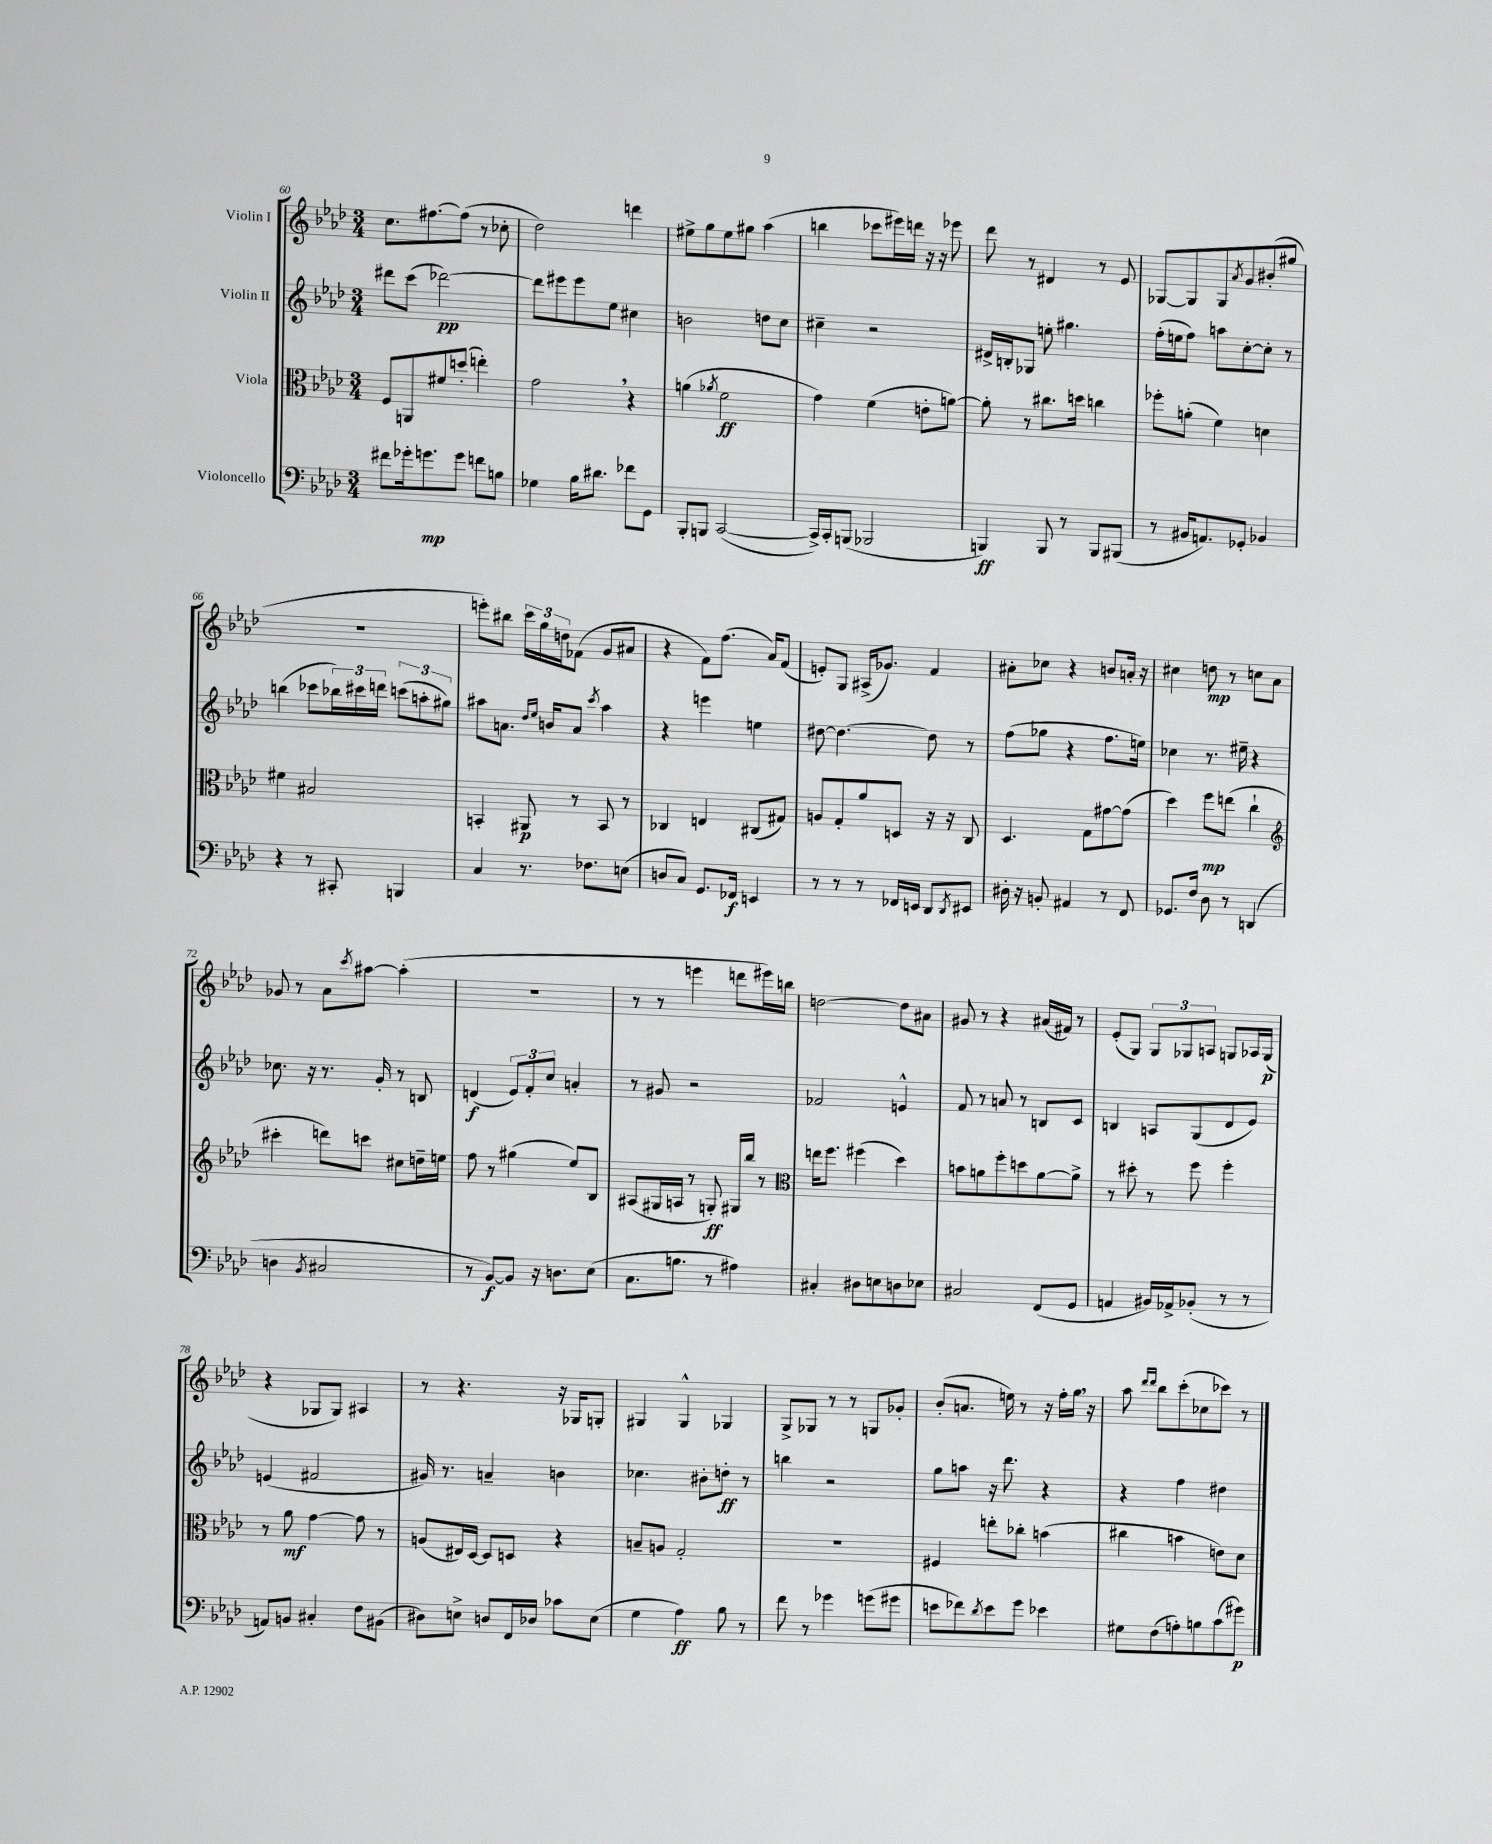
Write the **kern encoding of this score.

**kern	**dynam	**kern	**dynam	**kern	**dynam	**kern	**dynam
*part4	*part4	*part3	*part3	*part2	*part2	*part1	*part1
*staff4	*staff4	*staff3	*staff3	*staff2	*staff2	*staff1	*staff1
*I"Violoncello	*	*I"Viola	*	*I"Violin II	*	*I"Violin I	*
*clefF4	*	*clefC3	*	*clefG2	*	*clefG2	*
*k[b-e-a-d-]	*	*k[b-e-a-d-]	*	*k[b-e-a-d-]	*	*k[b-e-a-d-]	*
*M3/4	*	*M3/4	*	*M3/4	*	*M3/4	*
=60	=60	=60	=60	=60	=60	=60	=60
8f#X\L	.	8F/L	.	8ddd#X\L	.	8.cc\L	.
16g-X'\k	.	8AAn/	.	(8ccc\J	.	.	.
8.gn\	mp	.	.	.	.	[8.ff#X\	.
.	.	8f#X/	.	[2ddd-X\)	pp	.	.
8g\J	.	(8ddn'/J	.	.	.	(8ff#\J]	.
8fn\L	.	4een'\)	.	.	.	8r	.
8Bn\J	.	.	.	.	.	8cc-X'\	.
=61	=61	=61	=61	=61	=61	=61	=61
4G-X\	.	2g,\	.	8ddd-\L]	.	2dd-\)	.
.	.	.	.	8eee#X\	.	.	.
16B-\KL	.	.	.	8eee#\	.	.	.
8.d#X\J	.	.	.	.	.	.	.
.	.	.	.	8ee-\J	.	.	.
8f-X\L	.	4r	.	4cc#X\	.	4dddn\	.
8GG\J	.	.	.	.	.	.	.
=62	=62	=62	=62	=62	=62	=62	=62
8BBB-'/L	.	(4an\	.	2bn\	.	8ee#X^\L	.
8BBBn/J	.	.	.	.	.	8gg\	.
.	.	8qa-X/	.	.	.	.	.
([2CC/	.	2f\	ff	.	.	8ee#\	.
.	.	.	.	.	.	8gg#X\J	.
.	.	.	.	8ddn\L	.	(4aa-\	.
.	.	.	.	8cc\J	.	.	.
=63	=63	=63	=63	=63	=63	=63	=63
16CC^/LL])	.	4g\)	.	4cc#X~\	.	4bbn\	.
16CC'/J	.	.	.	.	.	.	.
(8BBBn/J	.	.	.	.	.	.	.
2BBB-X/	.	(4f\	.	2r	.	8ccc-X\L	.
.	.	.	.	.	.	16eee#X\L)	.
.	.	.	.	.	.	16dddn\JJ	.
.	.	8en'\L	.	.	.	16r	.
.	.	.	.	.	.	16r	.
.	.	[8an\J)	.	.	.	8eee-X\	.
=64	=64	=64	=64	=64	=64	=64	=64
4BBBn/)	ff	8a'\]	.	16d#X^/LL	.	8ddd-\	.
.	.	.	.	16Bn'/J	.	.	.
.	.	8r	.	8G-X/J	.	8r	.
8BBB/	.	8.cc#X\L	.	8een'\	.	4d#X/	.
8r	.	.	.	4.gg#X\	.	.	.
.	.	16ddn\Jk	.	.	.	.	.
8BBB/L	.	4ccn\	.	.	.	8r	.
(8BBB#X/J	.	.	.	.	.	8e-/	.
=65	=65	=65	=65	=65	=65	=65	=65
8r	.	8ff-X'\L	.	(16ff'\LL	.	[8G-X/L	.
.	.	.	.	16een\J	.	.	.
16BB#X/KL	.	(8an'\J	.	8ff\J)	.	8G-/]	.
8.AAn/)	.	.	.	.	.	.	.
.	.	4f\)	.	8aan\L	.	8G-/	.
.	.	.	.	.	.	8qa-/	.
8GG-X'/J	.	.	.	[8cc'\	.	8g/	.
4BB-X/	.	4dn\	.	8cc'\J]	.	(8b#X'/	.
.	.	.	.	8r	.	8gg#X/J	.
!!LO:LB:g=z
=66	=66	=66	=66	=66	=66	=66	=66
4r	.	4f#X\	.	(4bbn\	.	2.r	.
8r	.	2B#X/	.	8ccc-X\L	.	.	.
8CC#X'/	.	.	.	24bb-X\L)	.	.	.
.	.	.	.	24ccc#X\	.	.	.
.	.	.	.	24dddn\JJ	.	.	.
4BBBn/	.	.	.	(12cccn\L	.	.	.
.	.	.	.	12aan'\	.	.	.
.	.	.	.	12gg#X\J)	.	.	.
=67	=67	=67	=67	=67	=67	=67	=67
4C/	.	4BBn'/	.	8aa#X\L	.	8eeen'\L)	.
.	.	.	.	8.an\J	.	8bb#X\J	.
8.r	.	8AA#X/	p	.	.	24ccc\LL	.
.	.	.	.	.	.	24gg\	.
.	.	.	.	16qqdd-/LL	.	.	.
.	.	.	.	16qqee-/JJ	.	.	.
.	.	.	.	16bn/KL	.	.	.
.	.	.	.	.	.	24ddn\J	.
.	.	8r	.	8a/J	.	(8f-X\J	.
8.F-X\L	.	.	.	.	.	.	.
.	.	.	.	8qccc/	.	.	.
.	.	8BB/	.	4aa#\	.	8g/L	.
(8En\J	.	8r	.	.	.	8a#X/J	.
=68	=68	=68	=68	=68	=68	=68	=68
8Dn/L	.	4C-X/	.	4r	.	4r	.
8C/J)	.	.	.	.	.	.	.
8.GG/L	.	4En/	.	4eeen\	.	8f\L)	.
.	.	.	.	.	.	(8.ff\J	.
16FF-X/Jk	f	.	.	.	.	.	.
4EEn/	.	(8C#X/L	.	4een\	.	.	.
.	.	.	.	.	.	16a-/KL)	.
.	.	8G#X/J)	.	.	.	(8f/J	.
=69	=69	=69	=69	=69	=69	=69	=69
8r	.	8An/L	.	[8dd#X\	.	8en'/L)	.
8r	.	8G'/	.	4.dd#\_	.	8G/J	.
8r	.	8a-/	.	.	.	(16A#X^/KL	.
.	.	.	.	.	.	8.g-X/J)	.
16FF-X/LL	.	8Dn/J	.	.	.	.	.
16EEn/JJ	.	.	.	.	.	.	.
8DD-/L	.	16r	.	8dd#\]	.	4f/	.
.	.	16r	.	.	.	.	.
8qDD-/	.	.	.	.	.	.	.
8EE#X/J	.	8C/	.	8r	.	.	.
=70	=70	=70	=70	=70	=70	=70	=70
16D#X'\	.	4.D-/	.	(8ff\L	.	8a#X'\L	.
16r	.	.	.	.	.	.	.
8BBn'/	.	.	.	8gg-X\J	.	8cc-X\J	.
4AA#X/	.	.	.	4r	.	4r	.
.	.	8G\L	.	.	.	.	.
8r	.	[8g#X\	.	8.ff\L	.	8bn/L	.
8FF/	.	(8g#\J]	.	.	.	16an'/Jk	.
.	.	.	.	16een\Jk)	.	16r	.
=71	=71	=71	=71	=71	=71	=71	=71
8.GG-X/L	.	4dd-\)	.	4cc-X\	.	4cc#X\	.
16F/Jk	.	.	.	.	.	.	.
8D-\	.	8ff\L	mp	8.r	.	8ddn\	mp
8r	.	(8een\J	.	.	.	8r	.
.	.	.	.	16ee#X~\	.	.	.
(4DDn/	.	4cc`\	.	4r	.	8ccn\L	.
.	.	.	.	.	.	8a-\J	.
!!LO:LB:g=z
=72	=72	=72	=72	=72	=72	=72	=72
*	*	*clefG2	*	*	*	*	*
4Dn\	.	4ccc#X'\	.	8.cc-X\	.	8g-X/	.
.	.	.	.	.	.	8r	.
.	.	.	.	16r	.	.	.
8qBB-/	.	.	.	.	.	.	.
2C#X/	.	8dddn\L)	.	8.r	.	8a-\L	.
.	.	.	.	.	.	8qccc/	.
.	.	8cccn\J	.	.	.	[8aa#X\J	.
.	.	.	.	16g'/	.	.	.
.	.	8cc#X\L	.	8r	.	(4aa#'\]	.
.	.	16ddn~\L	.	8Bn/	.	.	.
.	.	16een\JJ	.	.	.	.	.
=73	=73	=73	=73	=73	=73	=73	=73
8r	.	8ff\	.	(4dn/	f	2.r	.
[8BB-/L)	f	8r	.	.	.	.	.
8BB-/J]	.	(4gg#X\	.	12e-/L)	.	.	.
.	.	.	.	12f'/	.	.	.
16r	.	.	.	.	.	.	.
.	.	.	.	12cc/J	.	.	.
8.Dn\L	.	.	.	.	.	.	.
.	.	8ee-/L)	.	4an'/	.	.	.
(8E-\J	.	8B-/J	.	.	.	.	.
=74	=74	=74	=74	=74	=74	=74	=74
8.C\L	.	(8A#X/L	.	8r	.	8r	.
.	.	16G#X/L	.	8g#X/	.	8r	.
8.Bn\J	.	16An/JJ	.	.	.	.	.
.	.	8r	.	2r	.	4eeen\	.
8r	.	8Gn'/)	ff	.	.	.	.
4A#X\)	.	16G#X/LL	.	.	.	8dddn\L	.
.	.	16bb-/JJ	.	.	.	.	.
.	.	8r	.	.	.	16eee#X\L)	.
.	.	.	.	.	.	16bbn\JJ	.
=75	=75	=75	=75	=75	=75	=75	=75
*	*	*clefC3	*	*	*	*	*
4C#X'/	.	16een\KL	.	2f-X/	.	[2ddn\	.
.	.	8.ff\J	.	.	.	.	.
8D#X\L	.	(4ff#X\	.	.	.	.	.
8En\	.	.	.	.	.	.	.
8Dn\	.	4dd-\)	.	4en^^/	.	8dd\L]	.
8E-X\J	.	.	.	.	.	8a#X\J	.
=76	=76	=76	=76	=76	=76	=76	=76
2C#X/	.	8bn\L	.	8f/	.	8g#X/	.
.	.	8an\	.	8r	.	8r	.
.	.	8ff'\	.	8an/	.	4r	.
.	.	8ddn\	.	8r	.	.	.
(8FF/L	.	[8a\	.	8Bn/L	.	(16a#X/LL	.
.	.	.	.	.	.	16f#X/JJ)	.
8GG/J	.	8a^\J]	.	8c/J	.	8r	.
=77	=77	=77	=77	=77	=77	=77	=77
4AAn/	.	8r	.	4Bn/	.	(8e-'/L	.
.	.	8dd#X'\	.	.	.	8G/J)	.
16BB#X/LL)	.	8r	.	8An/L	.	12G/L	.
16AA-X^/J	.	.	.	.	.	.	.
.	.	.	.	.	.	12G-X/	.
(8BB-X'/J	.	8ff\	.	(8G/	.	.	.
.	.	.	.	.	.	12An/J	.
8r	.	4ff'\	.	8d-/	.	8Gn/L	.
8r	.	.	.	8e-/J)	.	16A-X/L	.
.	.	.	.	.	.	(16G/JJ	p
!!LO:LB:g=z
=78	=78	=78	=78	=78	=78	=78	=78
8AAn/L)	.	8r	.	(4en/	.	4r	.
8BBn/J	.	8a-\	mf	.	.	.	.
4C#X'/	.	[4g\	.	2f#X/	.	8G-X/L	.
.	.	.	.	.	.	8G-/J)	.
8F\L	.	8g\]	.	.	.	4A#X/	.
(8BB#X\J	.	8r	.	.	.	.	.
=79	=79	=79	=79	=79	=79	=79	=79
8D#X\L)	.	(8An/L	.	16g#X/)	.	8r	.
.	.	.	.	8.r	.	.	.
8En^\J	.	16E#X/L)	.	.	.	4.r	.
.	.	[16D-/JJ	.	.	.	.	.
8Dn/L	.	8D-/L]	.	4an~/	.	.	.
16FF/L	.	8Dn/J	.	.	.	.	.
16D-X/JJ	.	.	.	.	.	.	.
8c-X\L	.	4r	.	4bn\	.	16r	.
.	.	.	.	.	.	16G-X/KL	.
(8E\J	.	.	.	.	.	8Gn'/J	.
=80	=80	=80	=80	=80	=80	=80	=80
4G\	.	8Bn~/L	.	4.cc-X\	.	4G#X/	.
.	.	8An/J	.	.	.	.	.
4A-\)	ff	2G'/	.	.	.	4G#^^/	.
.	.	.	.	8b#X'\L	.	.	.
8B-\	.	.	.	8ddn'\J	ff	4G-X/	.
8r	.	.	.	8r	.	.	.
=81	=81	=81	=81	=81	=81	=81	=81
8f\	.	2.r	.	4bbn\	.	8G^/L	.
8r	.	.	.	.	.	8G-X/J	.
4g-X\	.	.	.	2r	.	8r	.
.	.	.	.	.	.	8r	.
(8gn\L	.	.	.	.	.	8Gn/L	.
8g#X\J	.	.	.	.	.	8g-X'/J	.
=82	=82	=82	=82	=82	=82	=82	=82
8en\L	.	4F#X/	.	8gg\L	.	(8b-'/L	.
8f-X\)	.	.	.	8aan\J	.	8.an/J	.
8qd-/	.	.	.	.	.	.	.
8e\	.	8een'\L	.	16r	.	.	.
.	.	.	.	8.ddd-\	.	16een\)	.
8g\J	.	8cc-X'\J	.	.	.	8r	.
4e-X\	.	(4bn\	.	4r	.	16r	.
.	.	.	.	.	.	16ff'\LL	.
.	.	.	.	.	.	16gg,\JJ	.
.	.	.	.	.	.	16r	.
=83	=83	=83	=83	=83	=83	=83	=83
8G#X\L	.	4cc#X\	.	4r	.	8aa-\	.
.	.	.	.	.	.	16qqddd-/LL	.
.	.	.	.	.	.	16qqddd-/JJ	.
(8F\	.	.	.	.	.	8bb-\L	.
8An'\)	.	4bn\	.	4ff\	.	(8ccc'\	.
8Bn\	.	.	.	.	.	8cc-X\	.
(8c\	.	8en\L)	.	4dd#X\	.	8ccc-X\J)	.
8g#X\J)	p	8d-\J	.	.	.	8r	.
==	==	==	==	==	==	==	==
*-	*-	*-	*-	*-	*-	*-	*-
